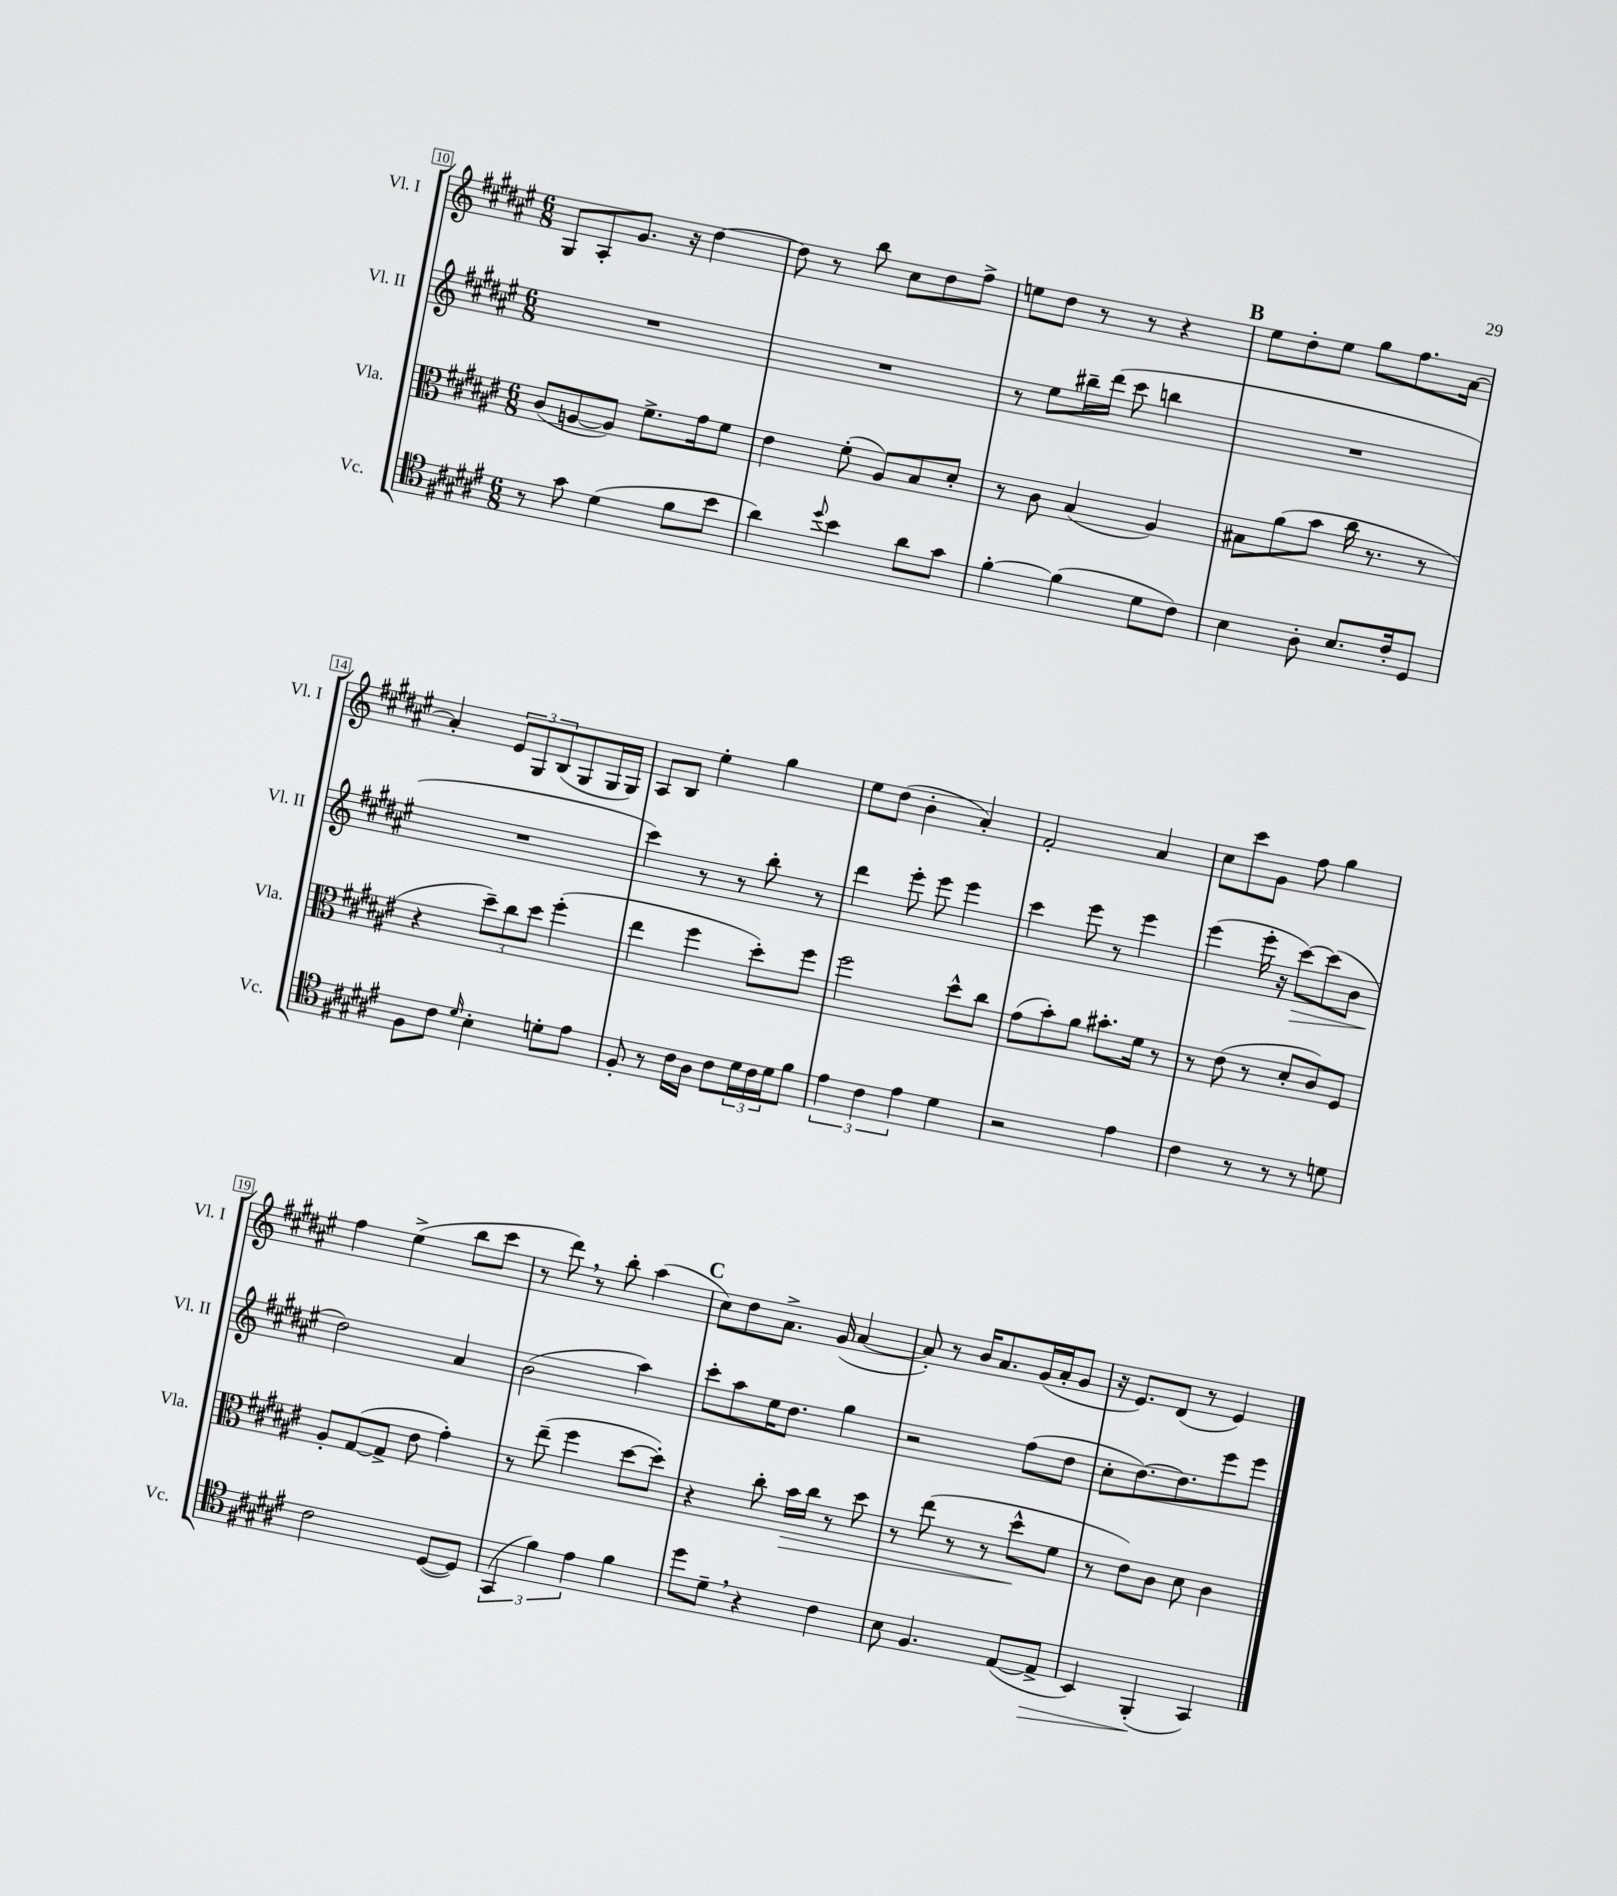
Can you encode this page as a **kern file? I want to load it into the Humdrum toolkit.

**kern	**kern	**kern	**kern
*staff4	*staff3	*staff2	*staff1
*clefC4	*clefC3	*clefG2	*clefG2
*k[f#c#g#d#a#e#]	*k[f#c#g#d#a#e#]	*k[f#c#g#d#a#e#]	*k[f#c#g#d#a#e#]
*M6/8	*M6/8	*M6/8	*M6/8
8r	(8c#/L	2.r	8G#/L
8g#\	[8A/	.	8A#'/
(4d#\	8A/]J)	.	8.g#/J
.	8.f#^\L	.	.
.	.	.	16r
8f#\L	.	.	[4dd#\
.	16g#\k	.	.
8b\J	8f#\J	.	.
=	=	=	=
4a#\)	4e#\	2.r	8dd#\]
.	.	.	8r
8qqdd#/	.	.	.
4b\	(8f#'\	.	8bb\
.	8A#/L)	.	8cc#\L
8a#\L	8B/	.	8dd#\
8g#\J	8d#'/J	.	8ff#^\J
=	=	=	=
[4f#'\	8r	8r	8ee\L
.	8c#\	8ee#\L	8dd#\J
(4f#\]	(4B/	16bb#~\L	8r
.	.	(16ddd#\JJ	.
.	.	8ccc#\	8r
8d#\L	4A#/)	4bb\	4r
8c#\J)	.	.	.
=	=	=	=
4B\	8B#\L	2.r	8ee#\L
.	(8a#\	.	8dd#'\
8A#'\	8b\J	.	8ee#\J
8.B/L	16cc#\	.	8gg#\L
.	8.r	.	.
.	.	.	8.ff#\
16c#'/k	.	.	.
8D#/J	8r	.	.
.	.	.	[16a#\Jk
=	=	=	=
8F#\L	4r	2.r	4a#'/]
8c#\J	.	.	.
16qqd#/	.	.	.
4B'\	12dd#~\L)	.	12e#/L
.	12cc#\	.	12G#/
.	12dd#\J	.	(12B/
8d'\L	(4ff#'\	.	8G#/
8e#\J	.	.	16G#/L
.	.	.	16G#/JJ)
=	=	=	=
8F#'/	4ee#\	4ccc#\)	8A#/L
8r	.	.	8B/J
16c#\LL	4ff#\	8r	4ee#'\
16A#\JJ	.	.	.
8c#\L	.	8r	.
24d#\L	8dd#'\L)	8bb'\	4gg#\
24c#\	.	.	.
24d#\J	.	.	.
8f#\J	8ff#\J	8r	.
=	=	=	=
6e#\	2ff#\	4ddd#\	8ee#\L
.	.	.	(8dd#\J
6c#\	.	.	.
.	.	8eee#'\	4b'\
6e#\	.	.	.
.	.	8eee#\	.
4d#\	8dd#^^\L	4eee#\	4a#'/)
.	8cc#\J	.	.
=	=	=	=
2r	(8g#\L	4ccc#\	2f#'/
.	8b'\)	.	.
.	8a#\J	8eee#\	.
.	8.b#'\L	8r	.
4e#\	.	4eee#\	4a#/
.	16f#\Jk	.	.
.	8r	.	.
=	=	=	=
4c#\	8r	(4eee#\	8cc#\L
.	(8e#\	.	8ccc#\
8r	8r	16eee#'\	8g#\J
.	.	16r	.
8r	8d#'/L	[8ccc#\L)	8ff#\
8r	8c#/)	(8ccc#\]	4gg#\
8d\	8F#/J	8b\J	.
=	=	=	=
2c#\	8A#'/L	2dd#\)	4ff#\
.	([8G#/	.	.
.	8G#^/]J	.	(4ee#^\
.	8e#\	.	.
([8D#/L	4g#'\)	4a#/	8bb\L
8D#/]J)	.	.	8ccc#\J
=	=	=	=
(6GG#/	8r	(2b\	8r
.	(8ee#~\	.	8ddd#\)
6f#\)	.	.	.
.	4ff#\	.	8r
6e#\	.	.	.
.	.	.	8bb'\
4f#\	[8dd#\L	4aa#\)	(4aa#\
.	8dd#'\]J)	.	.
=	=	=	=
8dd#\L	4r	8ccc#'\L	8cc#\L)
8d#~\J	.	8aa#\	8dd#\
4r	8cc#'\	16ee#\K	8.a#^\J
.	.	8.dd#\J	.
.	16b\LL	.	.
.	16cc#\JJ	.	(16g#/
4c#\	8r	4gg#\	[4a#/
.	8dd#\	.	.
=	=	=	=
8B\	8r	2r	8a#'/])
4.F#/	(8ee#\	.	8r
.	8r	.	16b/LK
.	.	.	8.a#/
.	8r	.	.
([8E#/L	8dd#^^\L	(8ff#\L	(16g#/L
.	.	.	16a#'/J
8E#^/]J	8f#\J	8dd#\J	8g#/J
=	=	=	=
4BB/)	8r	8cc#'\L	16r
.	.	.	8.e#/L)
.	8e#\L)	[8.dd#\)	.
(4FF#'/	8c#\J	.	(8d#/J
.	.	8.dd#\]	.
.	8d#\	.	8r
4GG#/)	4c#\	8eee#\	4e#/)
.	.	8eee#\J	.
==	==	==	==
*-	*-	*-	*-
